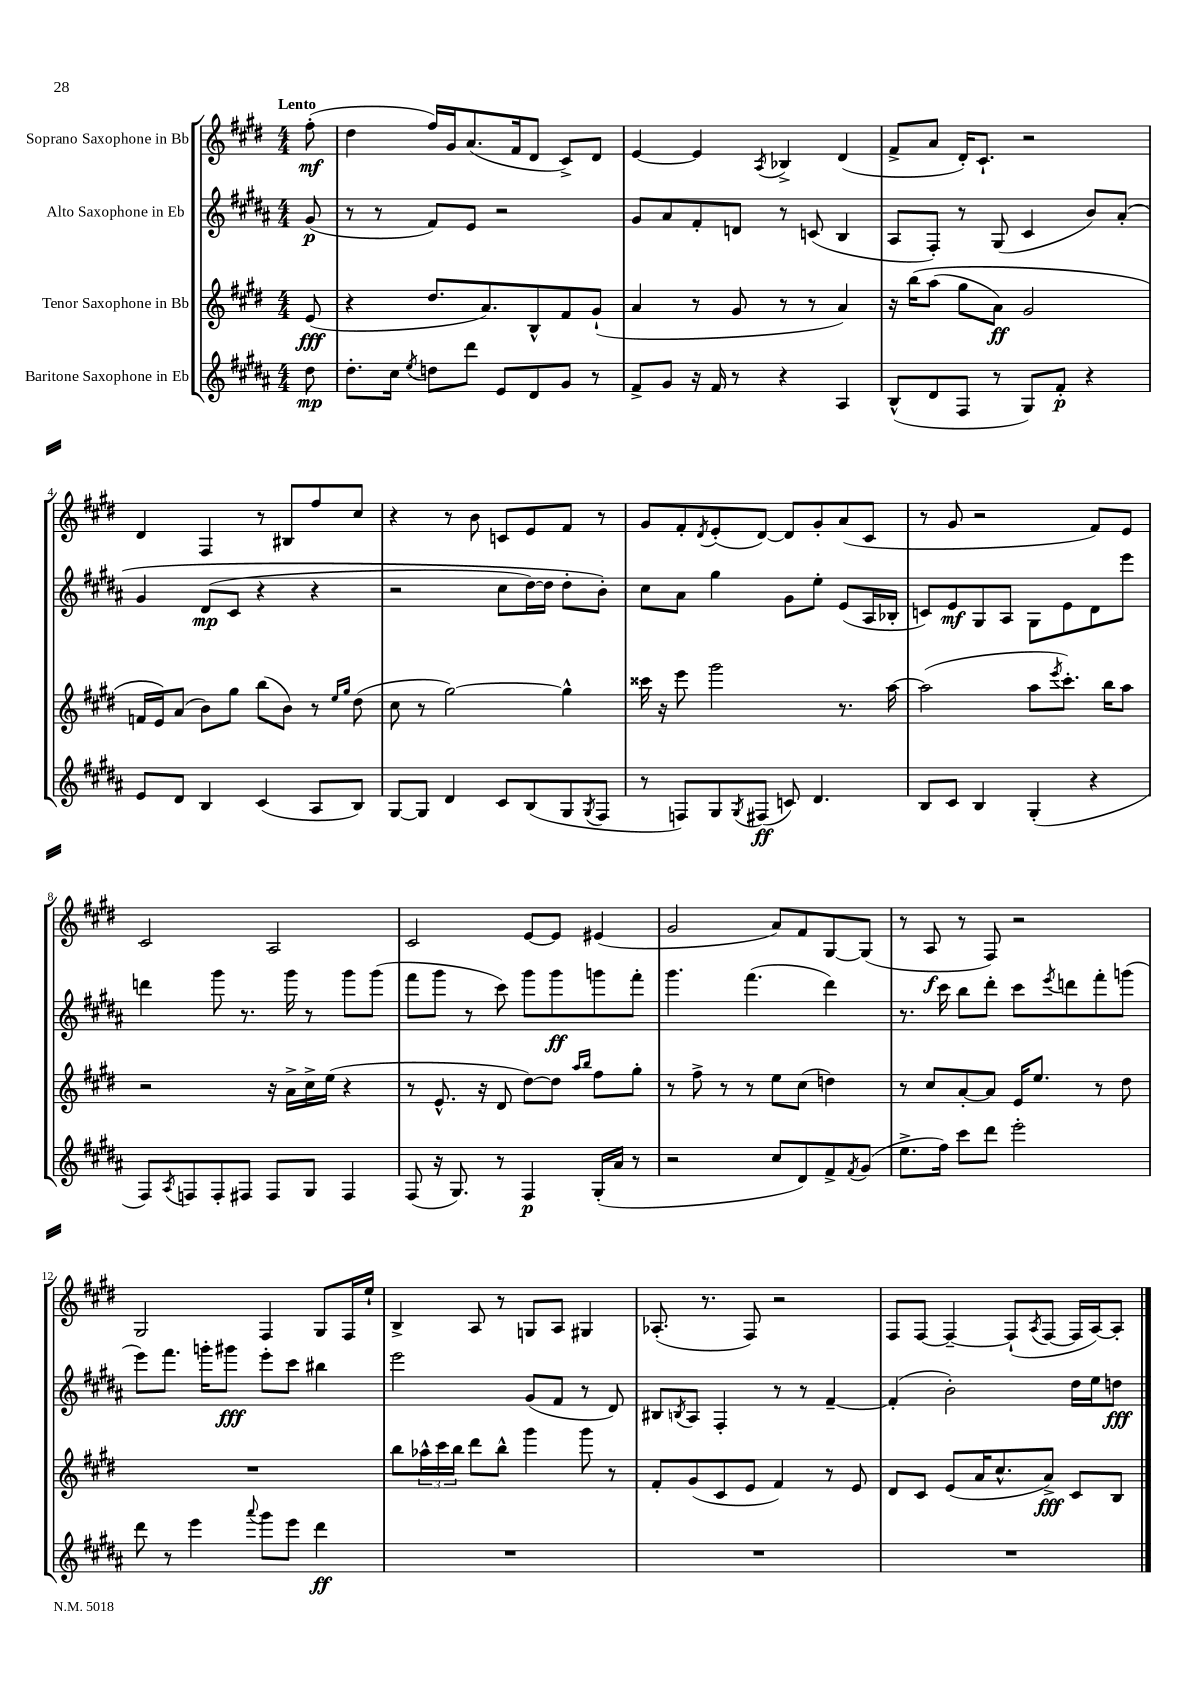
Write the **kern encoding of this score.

**kern	**dynam	**kern	**dynam	**kern	**dynam	**kern	**dynam
*part4	*part4	*part3	*part3	*part2	*part2	*part1	*part1
*staff4	*staff4	*staff3	*staff3	*staff2	*staff2	*staff1	*staff1
*I"Baritone Saxophone in Eb	*	*I"Tenor Saxophone in Bb	*	*I"Alto Saxophone in Eb	*	*I"Soprano Saxophone in Bb	*
*clefG2	*	*clefG2	*	*clefG2	*	*clefG2	*
*k[f#c#g#d#a#]	*	*k[f#c#g#d#]	*	*k[f#c#g#d#a#]	*	*k[f#c#g#d#]	*
*M4/4	*	*M4/4	*	*M4/4	*	*M4/4	*
=	=	=	=	=	=	=	=
!	!	!	!	!	!	!LO:TX:a:B:t=Lento	!
8dd#\	mp	(8e/	fff	(8g#/	p	(8ff#'\	mf
=1	=1	=1	=1	=1	=1	=1	=1
8.dd#'\L	.	4r	.	8r	.	4dd#\	.
.	.	.	.	8r	.	.	.
16cc#\Jk	.	.	.	.	.	.	.
8qee/	.	.	.	.	.	.	.
8ddn\L	.	8.dd#/L	.	8f#/L)	.	16ff#/LL)	.
.	.	.	.	.	.	16g#/J	.
8ddd#\J	.	.	.	8e/J	.	(8.a/	.
.	.	8.a/)	.	.	.	.	.
8e/L	.	.	.	2r	.	.	.
.	.	.	.	.	.	16f#/k	.
8d#/	.	8B^^/	.	.	.	8d#/J	.
8g#/J	.	8f#/	.	.	.	8c#^/L)	.
8r	.	(8g#`/J	.	.	.	8d#/J	.
=2	=2	=2	=2	=2	=2	=2	=2
8f#^/L	.	4a/	.	8g#/L	.	[4e/	.
8g#/J	.	.	.	8a#/	.	.	.
16r	.	8r	.	8f#'/	.	4e/]	.
16f#/	.	.	.	.	.	.	.
8r	.	8g#/	.	8dn/J	.	.	.
.	.	.	.	.	.	8qA/	.
4r	.	8r	.	8r	.	4B-X^/	.
.	.	8r	.	(8cn/	.	.	.
4A#/	.	4a/)	.	4B/	.	(4d#/	.
=3	=3	=3	=3	=3	=3	=3	=3
(8B^^/L	.	16r	.	8A#/L	.	8f#^/L	.
.	.	(16bb\KL	.	.	.	.	.
8d#/	.	(8aa\J	.	8F#'/J)	.	8a/J	.
8F#/J	.	8gg#\L	.	8r	.	16d#'/KL)	.
.	.	.	.	.	.	8.c#`/J	.
8r	.	8a\J)	ff	(8G#/	.	.	.
8G#/L)	.	2g#/	.	4c#/	.	2r	.
8f#'/J	p	.	.	.	.	.	.
4r	.	.	.	8b/L)	.	.	.
.	.	.	.	(8a#'/J	.	.	.
!!LO:LB:g=z
=4	=4	=4	=4	=4	=4	=4	=4
8e/L	.	16fn/LL	.	4g#/	.	4d#/	.
.	.	16e/J)	.	.	.	.	.
8d#/J	.	(8a/J	.	.	.	.	.
4B/	.	8b\L)	.	(8d#/L	mp	4F#/	.
.	.	8gg#\J	.	8c#/J	.	.	.
(4c#/	.	(8bb\L	.	4r	.	8r	.
.	.	8b\J)	.	.	.	8B#X/L	.
8A#/L	.	8r	.	4r	.	8ff#/	.
.	.	16qqee/LL	.	.	.	.	.
.	.	16qqgg#/JJ	.	.	.	.	.
8B/J)	.	(8dd#\	.	.	.	8cc#/J	.
=5	=5	=5	=5	=5	=5	=5	=5
[8G#/L	.	8cc#\	.	2r	.	4r	.
8G#/J]	.	8r	.	.	.	.	.
4d#/	.	[2gg#\)	.	.	.	8r	.
.	.	.	.	.	.	8b\	.
8c#/L	.	.	.	8cc#\L	.	8cn/L	.
(8B/	.	.	.	[16dd#\L)	.	8e/	.
.	.	.	.	16dd#\JJ]	.	.	.
8G#/	.	4gg#^^\]	.	8dd#'\L	.	8f#/J	.
8qG#/	.	.	.	.	.	.	.
8F#/J	.	.	.	8b'\J)	.	8r	.
=6	=6	=6	=6	=6	=6	=6	=6
8r	.	16ccc##X\	.	8cc#\L	.	8g#/L	.
.	.	16r	.	.	.	.	.
8Fn/L)	.	8eee\	.	8a#\J	.	8f#'/	.
.	.	.	.	.	.	8qd#/	.
8G#/	.	2ggg#\	.	4gg#\	.	(8e'/	.
8qG#/	.	.	.	.	.	.	.
(8F#X/J	ff	.	.	.	.	[8d#/J)	.
8cn/)	.	.	.	8g#\L	.	8d#/L]	.
4.d#/	.	.	.	8ee'\J	.	8g#'/	.
.	.	8.r	.	(8e/L	.	(8a/	.
.	.	.	.	16A#/L	.	8c#/J	.
.	.	[16aa\	.	16B-X'/JJ	.	.	.
=7	=7	=7	=7	=7	=7	=7	=7
8B/L	.	(2aa\]	.	8cn/L)	.	8r	.
8c#/J	.	.	.	8e/	mf	8g#/	.
4B/	.	.	.	8G#/	.	2r	.
.	.	.	.	8A#/J	.	.	.
(4G#'/	.	8aa\L	.	8G#\L	.	.	.
.	.	8qeee/	.	.	.	.	.
.	.	8.ccc#'\J)	.	8e\	.	.	.
4r	.	.	.	8d#\	.	8f#/L)	.
.	.	16bb\KL	.	.	.	.	.
.	.	8aa\J	.	8eee\J	.	8e/J	.
!!LO:LB:g=z
=8	=8	=8	=8	=8	=8	=8	=8
8F#/L)	.	2r	.	4dddn\	.	2c#/	.
8qA#/	.	.	.	.	.	.	.
8Fn/	.	.	.	.	.	.	.
8F'/	.	.	.	8ggg#\	.	.	.
8F#X/J	.	.	.	8.r	.	.	.
8F#/L	.	16r	.	.	.	2A/	.
.	.	16a^\LL	.	16ggg#\	.	.	.
8G#/J	.	16cc#^\	.	8r	.	.	.
.	.	(16ee\JJ	.	.	.	.	.
4F#/	.	4r	.	8ggg#\L	.	.	.
.	.	.	.	(8ggg#\J	.	.	.
=9	=9	=9	=9	=9	=9	=9	=9
(8F#/	.	8r	.	8fff#\L	.	2c#/	.
16r	.	8.e^^/	.	8ggg#\J	.	.	.
8.G#/)	.	.	.	.	.	.	.
.	.	.	.	8r	.	.	.
.	.	16r	.	.	.	.	.
8r	.	8d#/	.	8ccc#\)	.	.	.
4F#/	p	[8dd#\L)	.	8ggg#\L	.	[8e/L	.
.	.	8dd#\J]	.	8ggg#\	ff	8e/J]	.
.	.	16qqaa/LL	.	.	.	.	.
.	.	16qqbb/JJ	.	.	.	.	.
(16G#'/LL	.	8ff#\L	.	8gggn\	.	(4e#X/	.
16a#/JJ	.	.	.	.	.	.	.
8r	.	8gg#'\J	.	8fff#'\J	.	.	.
=10	=10	=10	=10	=10	=10	=10	=10
2r	.	8r	.	4.ggg#\	.	2g#/	.
.	.	8ff#^\	.	.	.	.	.
.	.	8r	.	.	.	.	.
.	.	8r	.	(4.fff#\	.	.	.
8cc#/L	.	8ee\L	.	.	.	8a/L)	.
8d#/)	.	(8cc#\J	.	.	.	8f#/	.
8f#^/	.	4ddn\)	.	4ddd#\)	.	[8G#/	.
8qf#/	.	.	.	.	.	.	.
(8g#/J	.	.	.	.	.	(8G#/J]	.
=11	=11	=11	=11	=11	=11	=11	=11
8.ee^\L	.	8r	.	8.r	.	8r	.
.	.	8cc#/L	.	.	.	8A/	f
16ff#\Jk)	.	.	.	16ccc#\	.	.	.
8ccc#\L	.	[8a'/	.	8bb\L	.	8r	.
8ddd#\J	.	8a/J]	.	8ddd#'\J	.	8F#/)	.
2eee'\	.	16e/KL	.	8ccc#\L	.	2r	.
.	.	8.ee/J	.	.	.	.	.
.	.	.	.	8qeee/	.	.	.
.	.	.	.	8dddn\	.	.	.
.	.	8r	.	8fff#'\	.	.	.
.	.	8dd#\	.	(8gggn\J	.	.	.
!!LO:LB:g=z
=12	=12	=12	=12	=12	=12	=12	=12
8ddd#\	.	1r	.	8eee\L)	.	2G#/	.
8r	.	.	.	8.fff#\J	.	.	.
4eee\	.	.	.	.	.	.	.
.	.	.	.	16gggn'\KL	.	.	.
.	.	.	.	8ggg#X\J	fff	.	.
8qqaaa#/	.	.	.	.	.	.	.
8ggg#\L	.	.	.	8eee'\L	.	4F#/	.
8eee\J	.	.	.	8ccc#\J	.	.	.
4ddd#\	ff	.	.	4bb#X\	.	8G#/L	.
.	.	.	.	.	.	16F#/L	.
.	.	.	.	.	.	16ee`/JJ	.
=13	=13	=13	=13	=13	=13	=13	=13
1r	.	8bb\L	.	2eee\	.	4B^/	.
.	.	24aa-X^^\L	.	.	.	.	.
.	.	24ccc#\	.	.	.	.	.
.	.	24bb\JJ	.	.	.	.	.
.	.	8ddd#\L	.	.	.	8A/	.
.	.	8bb^^\J	.	.	.	8r	.
.	.	4ggg#\	.	(8g#/L	.	8Gn/L	.
.	.	.	.	8f#/J	.	8A/J	.
.	.	8ggg#\	.	8r	.	4G#X/	.
.	.	8r	.	8d#/)	.	.	.
=14	=14	=14	=14	=14	=14	=14	=14
1r	.	8f#'/L	.	8B#X/L	.	(8.A-X'/	.
.	.	.	.	8qBn/	.	.	.
.	.	(8g#/	.	8A#/J	.	.	.
.	.	.	.	.	.	8.r	.
.	.	8c#/	.	4F#'/	.	.	.
.	.	8e/J	.	.	.	8F#/)	.
.	.	4f#/)	.	8r	.	2r	.
.	.	.	.	8r	.	.	.
.	.	8r	.	[4f#~/	.	.	.
.	.	8e/	.	.	.	.	.
=15	=15	=15	=15	=15	=15	=15	=15
1r	.	8d#/L	.	(4f#'/]	.	8F#/L	.
.	.	8c#/J	.	.	.	[8F#/J	.
.	.	(8e/L	.	2b'\)	.	4F#~/_	.
.	.	16a/K	.	.	.	.	.
.	.	8.cc#^^/	.	.	.	.	.
.	.	.	.	.	.	(8F#`/L]	.
.	.	.	.	.	.	8qA/	.
.	.	8a^/J)	fff	.	.	[8F#/J	.
.	.	8c#/L	.	16dd#\LL	.	16F#/LL]	.
.	.	.	.	16ee\J	.	[16A/J)	.
.	.	8B/J	.	8ddn\J	fff	8A'/J]	.
==	==	==	==	==	==	==	==
*-	*-	*-	*-	*-	*-	*-	*-
